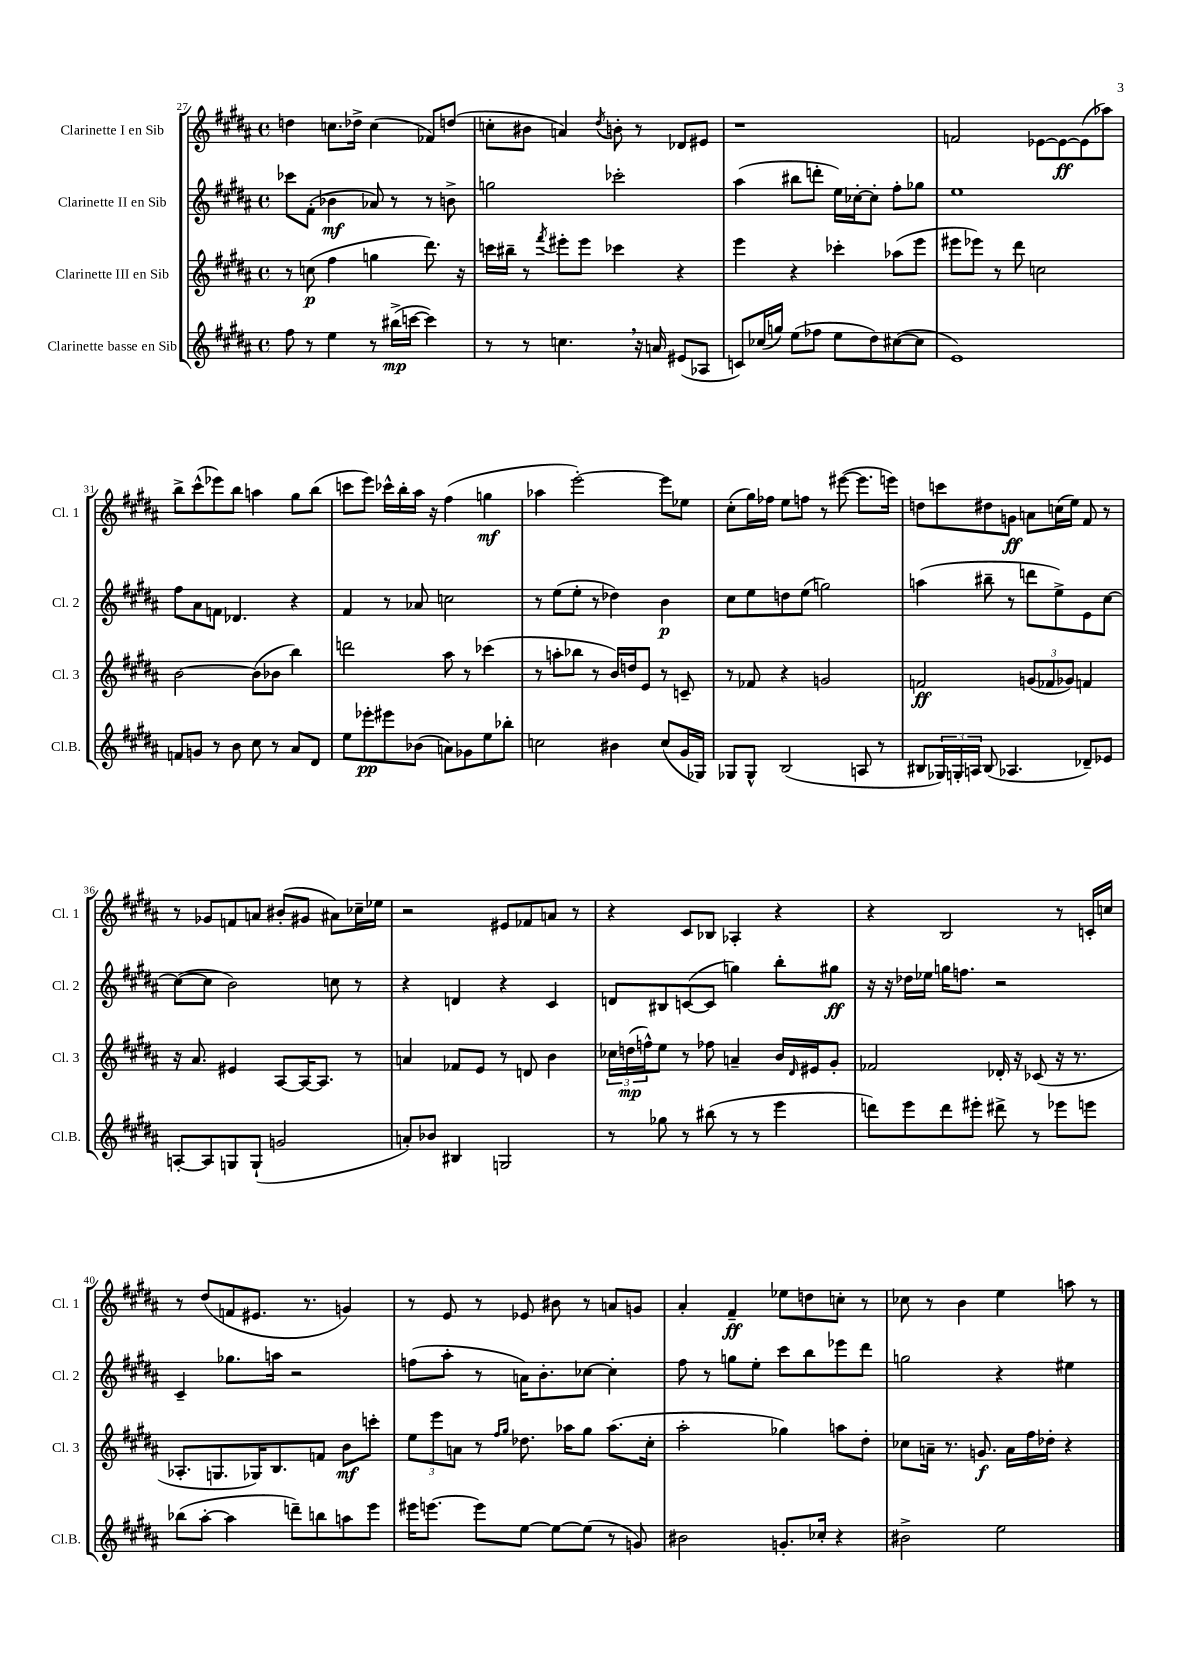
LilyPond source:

<<
\new StaffGroup <<
\new Staff = "s0" \with { instrumentName = "Clarinette I en Sib" shortInstrumentName = "Cl. 1" } {
    \clef treble \key b \major \defaultTimeSignature \time 4/4
    d''4 c''8. des''16-> c''4( fes'8) d''8( |
    c''8-. bis'8 a'4) \acciaccatura { dis''8 } b'8-. r8 des'8 eis'8 |
    r1 |
    f'2 ees'8~ ees'8~\ff ees'8( aes''8) |
    b''8-> cis'''8-^( ees'''8) b''8 a''4 gis''8 b''8( |
    c'''8 e'''8) ces'''16-^ b''16-. ais''16 r16 fis''4( g''4\mf |
    aes''4 e'''2~-.) e'''8 ees''8 |
    cis''8-.( gis''16) fes''16 e''8 f''8 r8 eis'''8~( eis'''8. e'''16) |
    d''8 c'''8 dis''8 g'8\ff a'8 c''16( e''16) fis'8 r8 |
    r8 ges'8 f'8 a'8 bis'8-.( gis'8 ais'8) ces''16-- ees''16 |
    r2 eis'8 fes'8 a'8 r8 |
    r4 cis'8 bes8 aes4-. r4 |
    r4 b2 r8 c'16-. c''16 |
    r8 dis''8( f'8 eis'8. r8. g'4) |
    r8 e'8 r8 ees'8 bis'8 r8 a'8 g'8 |
    ais'4-. fis'4--\ff ees''8 d''8 c''8-. r8 |
    ces''8 r8 b'4 e''4 a''8 r8 \bar "|." |
}
\new Staff = "s1" \with { instrumentName = "Clarinette II en Sib" shortInstrumentName = "Cl. 2" } {
    \clef treble \key b \major \defaultTimeSignature \time 4/4
    ces'''8 fis'8-.( bes'4\mf aes'8) r8 r8 b'8-> |
    g''2 ces'''2-. |
    ais''4( bis''8 d'''8-. e''16) ces''16~-. ces''8-. fis''8-. ges''8 |
    e''1 |
    fis''8 ais'8 f'8 des'4. r4 |
    fis'4 r8 aes'8 c''2 |
    r8 e''8( e''8-. r8 des''4) b'4\p |
    cis''8 e''8 d''8 e''8( g''2) |
    a''4( bis''8-- r8 d'''8 e''8->) e'8 cis''8~ |
    cis''8~( cis''8 b'2) c''8 r8 |
    r4 d'4 r4 cis'4 |
    d'8 bis8 c'8~( c'8 g''4) b''8-. gis''8\ff |
    r16 r16 des''16 ees''16 g''16 f''8. r2 |
    cis'4-- ges''8. a''16 r2 |
    f''8( ais''8-. r8 a'16) b'8.-. ces''8~ ces''4-. |
    fis''8 r8 g''8 e''8-. cis'''8 b''8 ees'''8 dis'''8 |
    g''2 r4 eis''4 \bar "|." |
}
\new Staff = "s2" \with { instrumentName = "Clarinette III en Sib" shortInstrumentName = "Cl. 3" } {
    \clef treble \key b \major \defaultTimeSignature \time 4/4
    r8 c''8\p( fis''4 g''4 dis'''8.) r16 |
    c'''16 bis''16-- r8 \acciaccatura { fis'''8 } eis'''8-. eis'''8 ces'''4 r4 |
    e'''4 r4 ces'''4-. aes''8( e'''8 |
    eis'''8 ees'''8) r8 dis'''8 c''2 |
    b'2~ b'8( bes'8 b''4) |
    d'''2 ais''8 r8 ces'''4( |
    r8 a''8-. bes''8 r8 b'16) d''16 e'8 r8 c'8-- |
    r8 fes'8 r4 g'2 |
    f'2\ff \tuplet 3/2 { g'8( fes'8 ges'8) } f'4 |
    r16 ais'8. eis'4 ais8~ ais16~ ais8. r8 |
    a'4 fes'8 e'8 r8 d'8 b'4 |
    \tuplet 3/2 { ces''16 d''16\mp( f''16-^) } e''8 r8 fes''8 a'4-- b'16 \grace { dis'16 } eis'16 gis'8-. |
    fes'2 des'16-. r16 ces'8( r16 r8. |
    aes8.-. g8. ges16) b8. f'8 b'8\mf c'''8-. |
    \tuplet 3/2 { e''8 e'''8 a'8 } r8 \grace { fis''16 gis''16 } des''8. aes''16 gis''8 aes''8.( cis''16-. |
    ais''2-. ges''4) a''8 dis''8-. |
    ces''8 a'16-- r8. g'8.\f a'16 fis''16 des''16-. r4 \bar "|." |
}
\new Staff = "s3" \with { instrumentName = "Clarinette basse en Sib" shortInstrumentName = "Cl.B." } {
    \clef treble \key b \major \defaultTimeSignature \time 4/4
    fis''8 r8 e''4 r8 bis''16->\mp( c'''16~ c'''4) |
    r8 r8 c''4. \breathe r16 a'16 eis'8( aes8 |
    c'8) ces''16( g''16) e''8( fes''8 e''8 dis''8) cis''8~( cis''8 |
    e'1) |
    f'8 g'8 r8 b'8 cis''8 r8 ais'8 dis'8 |
    e''8 ees'''8-.\pp eis'''8 bes'8( a'8) ges'8 e''8 bes''8-. |
    c''2 bis'4 c''8( gis'16 ges16) |
    ges8 ges8-^ b2( a8 r8 |
    bis8 \tuplet 3/2 { ges16) g16-. a16 } bis8( aes4. des'8--) ees'8 |
    a8~-. a8 g8 g8-!( g'2 |
    a'8-.) bes'8 bis4 g2 |
    r8 ges''8 r8 bis''8( r8 r8 e'''4 |
    d'''8) e'''8 d'''8 eis'''8-. dis'''8-> r8 ees'''8 e'''8 |
    bes''8( ais''8~-. ais''4 d'''8--) b''8 a''8 e'''8 |
    eis'''16 e'''8.~ e'''8 e''8~ e''8~ e''8( r8 g'8) |
    bis'2 g'8.-. ces''16-. r4 |
    bis'2-> e''2 \bar "|." |
}
>>
>>
\layout { \context { \Score currentBarNumber = #27 } }
